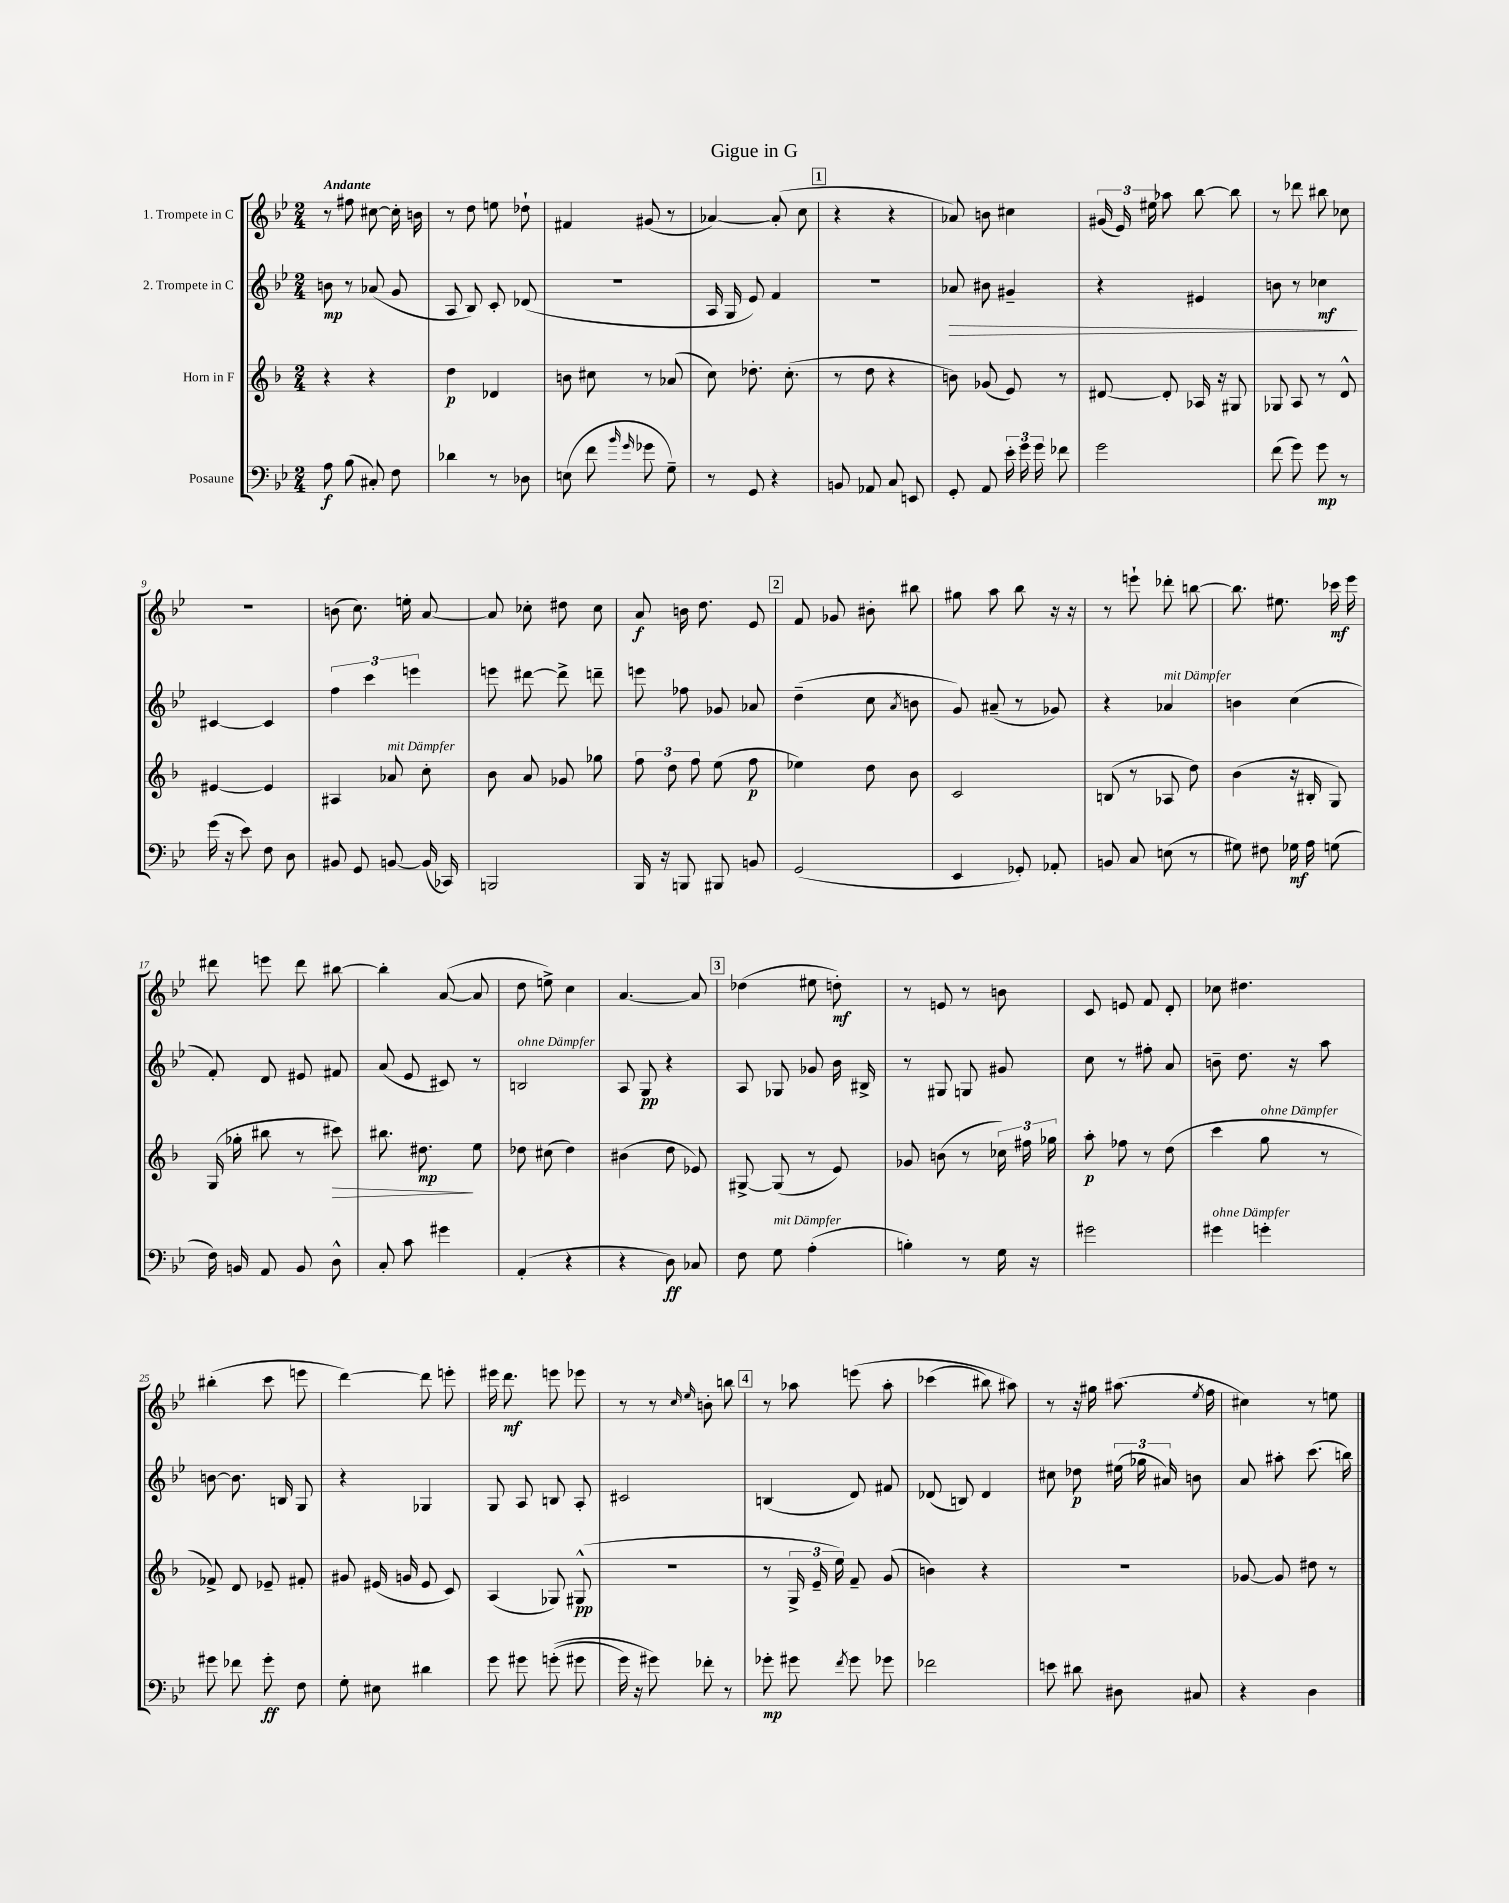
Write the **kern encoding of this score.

**kern	**dynam	**kern	**dynam	**kern	**dynam	**kern	**dynam
*part4	*part4	*part3	*part3	*part2	*part2	*part1	*part1
*staff4	*staff4	*staff3	*staff3	*staff2	*staff2	*staff1	*staff1
*I"Posaune	*	*I"Horn in F	*	*I"2. Trompete in C	*	*I"1. Trompete in C	*
*clefF4	*	*clefG2	*	*clefG2	*	*clefG2	*
*k[b-e-]	*	*k[b-]	*	*k[b-e-]	*	*k[b-e-]	*
*M2/4	*	*M2/4	*	*M2/4	*	*M2/4	*
=1	=1	=1	=1	=1	=1	=1	=1
!	!	!	!	!	!	!LO:TX:a:B:t=Andante	!
8A\	f	4r	.	8bn\	mp	8r	.
(8B-\	.	.	.	8r	.	8ff#X\	.
8C#X'/)	.	4r	.	(8a-X/	.	[8cc#X\	.
8F\	.	.	.	8g/	.	16cc#'\]	.
.	.	.	.	.	.	16bn\	.
=2	=2	=2	=2	=2	=2	=2	=2
4d-X\	.	4dd\	p	8A/	.	8r	.
.	.	.	.	8B-/)	.	8dd\	.
8r	.	4d-X/	.	8c'/	.	8een\	.
8D-X\	.	.	.	(8d-X/	.	8dd-X`\	.
=3	=3	=3	=3	=3	=3	=3	=3
(8En\	.	8bn\	.	2r	.	4f#X/	.
8f\	.	8cc#X\	.	.	.	.	.
16qqb-/	.	.	.	.	.	.	.
16qqg/	.	.	.	.	.	.	.
8g-X\	.	8r	.	.	.	(8g#X/	.
8G~\)	.	(8a-X/	.	.	.	8r	.
=4	=4	=4	=4	=4	=4	=4	=4
8r	.	8cc\)	.	16A/	.	[4a-X/)	.
.	.	.	.	16G/	.	.	.
8GG/	.	8.dd-X'\	.	8e-/)	.	.	.
4r	.	.	.	4f/	.	(8a-'/]	.
.	.	(8.cc'\	.	.	.	.	.
.	.	.	.	.	.	8cc\	.
!!LO:REH:place=s1:t=1
=5	=5	=5	=5	=5	=5	=5	=5
8BBn/	.	8r	.	2r	.	4r	.
8AA-X/	.	8dd\	.	.	.	.	.
8C/	.	4r	.	.	.	4r	.
8EEn/	.	.	.	.	.	.	.
=6	=6	=6	=6	=6	=6	=6	=6
!	!	!	!	!	!LO:HP:b	!	!
8GG'/	.	8bn\)	.	8a-X/	>	8a-X/)	.
8AA/	.	(8g-X/	.	8b#X\	.	8bn\	.
24e-'\	.	8e/)	.	4g#X~/	.	4cc#X\	.
24g\	.	.	.	.	.	.	.
24g\	.	.	.	.	.	.	.
8f-X\	.	8r	.	.	.	.	.
=7	=7	=7	=7	=7	=7	=7	=7
2g\	.	[8d#X/	.	4r	.	(24g#X/	.
.	.	.	.	.	.	24e-/)	.
.	.	.	.	.	.	24ee#X\	.
.	.	8d#'/]	.	.	.	8aa-X\	.
.	.	16A-X/	.	4e#X/	.	[8bb-\	.
.	.	16r	.	.	.	.	.
.	.	8G#X/	.	.	.	8bb-\]	.
=8	=8	=8	=8	=8	=8	=8	=8
(8f\	.	8G-X/	.	8bn\	.	8r	.
8g\)	.	8A/	.	8r	.	8ddd-X\	.
8g\	mp	8r	.	4cc-X\	mf	8bb#X\	.
8r	.	8d^^/	.	.	.	8cc-X\	.
.	.	.	.	.	]	.	.
!!LO:LB:g=z
=9	=9	=9	=9	=9	=9	=9	=9
(16g\	.	[4e#X/	.	[4c#X/	.	2r	.
16r	.	.	.	.	.	.	.
8e-\)	.	.	.	.	.	.	.
8F\	.	4e#/]	.	4c#/]	.	.	.
8D\	.	.	.	.	.	.	.
=10	=10	=10	=10	=10	=10	=10	=10
8BB#X/	.	4A#X/	.	6ff\	.	(8bn\	.
8GG/	.	.	.	.	.	8.cc\)	.
.	.	.	.	6ccc\	.	.	.
!	!	!LO:TX:a:i:t=mit Dämpfer	!	!	!	!	!
[8BBn/	.	8a-X/	.	.	.	.	.
.	.	.	.	.	.	16een'\	.
.	.	.	.	6eeen\	.	.	.
(16BB/]	.	8cc'\	.	.	.	[8a/	.
16CC-X/)	.	.	.	.	.	.	.
=11	=11	=11	=11	=11	=11	=11	=11
2BBBn/	.	8b-\	.	8eeen\	.	8a/]	.
.	.	8a/	.	[8ddd#X\	.	8cc-X'\	.
.	.	8g-X/	.	8ddd#^\]	.	8dd#X\	.
.	.	8gg-X\	.	8dddn~\	.	8cc-\	.
=12	=12	=12	=12	=12	=12	=12	=12
16BBB-/	.	12ff\	.	8eeen\	.	8a/	f
16r	.	.	.	.	.	.	.
.	.	12dd\	.	.	.	.	.
8BBBn/	.	.	.	8ff-X\	.	16bn\	.
.	.	12ff\	.	.	.	.	.
.	.	.	.	.	.	8.dd\	.
8BBB#X/	.	(8ee\	.	8g-X/	.	.	.
8BBn/	.	8ff\	p	8a-X/	.	8e-/	.
!!LO:REH:place=s1:t=2
=13	=13	=13	=13	=13	=13	=13	=13
(2GG/	.	4ee-X\)	.	(4dd~\	.	8f/	.
.	.	.	.	.	.	8g-X/	.
.	.	8dd\	.	8cc\	.	8b#X'\	.
.	.	.	.	8qa/	.	.	.
.	.	8b-\	.	8bn\	.	8bb#X\	.
=14	=14	=14	=14	=14	=14	=14	=14
4EE-/	.	2c/	.	8g/)	.	8gg#X\	.
.	.	.	.	(8a#X~/	.	8aa\	.
8GG-X'/)	.	.	.	8r	.	8bb-\	.
8AA-X'/	.	.	.	8g-X/)	.	16r	.
.	.	.	.	.	.	16r	.
=15	=15	=15	=15	=15	=15	=15	=15
8BBn/	.	(8Bn/	.	4r	.	8r	.
8C/	.	8r	.	.	.	8eeen`\	.
!	!	!	!	!LO:TX:a:i:t=mit Dämpfer	!	!	!
(8En\	.	8A-X/	.	4a-X/	.	8ddd-X'\	.
8r	.	8dd\)	.	.	.	[8bbn\	.
=16	=16	=16	=16	=16	=16	=16	=16
8G#X\)	.	(4b-\	.	4bn\	.	8.bb\]	.
8F#X\	.	.	.	.	.	.	.
.	.	.	.	.	.	8.ee#X\	.
16G-X\	mf	16r	.	(4cc\	.	.	.
16A\	.	16B#X'/	.	.	.	.	.
(8Gn\	.	8G/)	.	.	.	16ccc-X\	mf
.	.	.	.	.	.	16eee-\	.
!!LO:LB:g=z
=17	=17	=17	=17	=17	=17	=17	=17
16F\)	.	(16G/	.	8f'/)	.	8ddd#X\	.
16BBn/	.	16gg-X'\	.	.	.	.	.
8AA/	.	8bb#X\	.	8d/	.	8eeen\	.
8BB/	.	8r	.	8e#X/	.	8ddd#\	.
!	!	!	!LO:HP:b	!	!	!	!
8D^^\	.	8ccc#X\)	>	8f#X/	.	[8bb#X\	.
=18	=18	=18	=18	=18	=18	=18	=18
8C'/	.	8.bb#X\	.	(8a/	.	4bb#'\]	.
8c\	.	.	.	8e-/	.	.	.
.	.	8.dd#X\	mp	.	.	.	.
4g#X\	.	.	.	8c#X/)	.	([8a/	.
.	.	8ee\	]	8r	.	8a/]	.
=19	=19	=19	=19	=19	=19	=19	=19
!	!	!	!	!LO:TX:a:i:t=ohne Dämpfer	!	!	!
(4AA'/	.	8dd-X\	.	2Bn/	.	8dd\	.
.	.	(8cc#X\	.	.	.	8een^\)	.
4r	.	4dd-\)	.	.	.	4cc\	.
=20	=20	=20	=20	=20	=20	=20	=20
4r	.	(4b#X\	.	8A/	.	[4.a/	.
.	.	.	.	8G/	pp	.	.
8D\)	ff	8dd\	.	4r	.	.	.
8C-X/	.	8e-X/)	.	.	.	8a/]	.
!!LO:REH:place=s1:t=3
=21	=21	=21	=21	=21	=21	=21	=21
8F\	.	[8G#X^/	.	8A/	.	(4dd-X\	.
!LO:TX:a:i:t=mit Dämpfer	!	!	!	!	!	!	!
8G\	.	(8G#/]	.	8G-X/	.	.	.
(4A'\	.	8r	.	8g-X/	.	8ee#X\	.
.	.	8e/)	.	16b-\	.	8ddn'\)	mf
.	.	.	.	16B#X^/	.	.	.
=22	=22	=22	=22	=22	=22	=22	=22
4Bn'\)	.	8g-X/	.	8r	.	8r	.
.	.	(8bn\	.	8G#X/	.	8en/	.
8r	.	8r	.	8Gn/	.	8r	.
16G\	.	24cc-X\)	.	8g#X/	.	8bn\	.
.	.	24ff#X\	.	.	.	.	.
16r	.	.	.	.	.	.	.
.	.	24gg-X\	.	.	.	.	.
=23	=23	=23	=23	=23	=23	=23	=23
2g#X\	.	8aa'\	p	8cc\	.	8c/	.
.	.	8ff-X\	.	8r	.	8en/	.
.	.	8r	.	8ff#X'\	.	8f/	.
.	.	(8dd\	.	8a/	.	8d'/	.
=24	=24	=24	=24	=24	=24	=24	=24
!LO:TX:a:i:t=ohne Dämpfer	!	!	!	!	!	!	!
4g#X\	.	4ccc\	.	8bn~\	.	8cc-X\	.
.	.	.	.	8.dd\	.	4.dd#X\	.
!	!	!LO:TX:a:i:t=ohne Dämpfer	!	!	!	!	!
4gn'\	.	8gg\	.	.	.	.	.
.	.	.	.	16r	.	.	.
.	.	8r	.	8aa\	.	.	.
!!LO:LB:g=z
=25	=25	=25	=25	=25	=25	=25	=25
8g#X\	.	8f-X^/)	.	[8bn\	.	(4bb#X'\	.
8f-X\	.	8d/	.	8.b\]	.	.	.
8g#'\	ff	8e-X~/	.	.	.	8ccc\	.
.	.	.	.	16Bn/	.	.	.
8F\	.	8f#X'/	.	8G/	.	8eeen\	.
=26	=26	=26	=26	=26	=26	=26	=26
8G'\	.	8g#X/	.	4r	.	[4ddd\)	.
8E#X\	.	(16e#X/	.	.	.	.	.
.	.	16gn/	.	.	.	.	.
4d#X\	.	8e#/	.	4G-X/	.	8ddd\]	.
.	.	8c/)	.	.	.	8eeen'\	.
=27	=27	=27	=27	=27	=27	=27	=27
8g\	.	(4A/	.	8G/	.	16eee#X\	.
.	.	.	.	.	.	8.ddd\	mf
8g#X\	.	.	.	8A/	.	.	.
((8gn'\	.	8G-X/)	.	8Bn/	.	8eeen\	.
8g#X\	.	(8G#X^^/	pp	8A'/	.	8eee-X\	.
=28	=28	=28	=28	=28	=28	=28	=28
16g\)	.	2r	.	2c#X/	.	8r	.
16r	.	.	.	.	.	.	.
8g#X\)	.	.	.	.	.	8r	.
.	.	.	.	.	.	16qqcc/	.
.	.	.	.	.	.	16qqee-/	.
8f-X'\	.	.	.	.	.	8bn'\	.
8r	.	.	.	.	.	8bbn\	.
!!LO:REH:place=s1:t=4
=29	=29	=29	=29	=29	=29	=29	=29
8g-X'\	mp	8r	.	(4Bn/	.	8r	.
8g#X\	.	24G^/	.	.	.	8aa-X\	.
.	.	24e~/	.	.	.	.	.
.	.	24ee\)	.	.	.	.	.
8qf/	.	.	.	.	.	.	.
8g#\	.	8f~/	.	8d/)	.	(8eeen\	.
8g-X\	.	(8g/	.	8f#X/	.	8aa-'\	.
=30	=30	=30	=30	=30	=30	=30	=30
2f-X\	.	4bn\)	.	(8d-X/	.	(4ccc-X\	.
.	.	.	.	8Bn/)	.	.	.
.	.	4r	.	4d-/	.	8bb#X\)	.
.	.	.	.	.	.	8aa#X\)	.
=31	=31	=31	=31	=31	=31	=31	=31
8en\	.	2r	.	8cc#X\	.	8r	.
8d#X\	.	.	.	8dd-X\	p	16r	.
.	.	.	.	.	.	16gg#X\	.
8D#X\	.	.	.	(24ee#X\	.	(8.aa#X\	.
.	.	.	.	24gg-X\	.	.	.
.	.	.	.	24a#X/)	.	.	.
8C#X/	.	.	.	8bn\	.	.	.
.	.	.	.	.	.	8qee-/	.
.	.	.	.	.	.	16ff\	.
=32	=32	=32	=32	=32	=32	=32	=32
4r	.	[8g-X/	.	8a/	.	4cc#X\)	.
.	.	8g-/]	.	8aa#X'\	.	.	.
4D\	.	8dd#X\	.	(8.ccc\	.	8r	.
.	.	8r	.	.	.	8een\	.
.	.	.	.	16bbn\)	.	.	.
==	==	==	==	==	==	==	==
*-	*-	*-	*-	*-	*-	*-	*-
